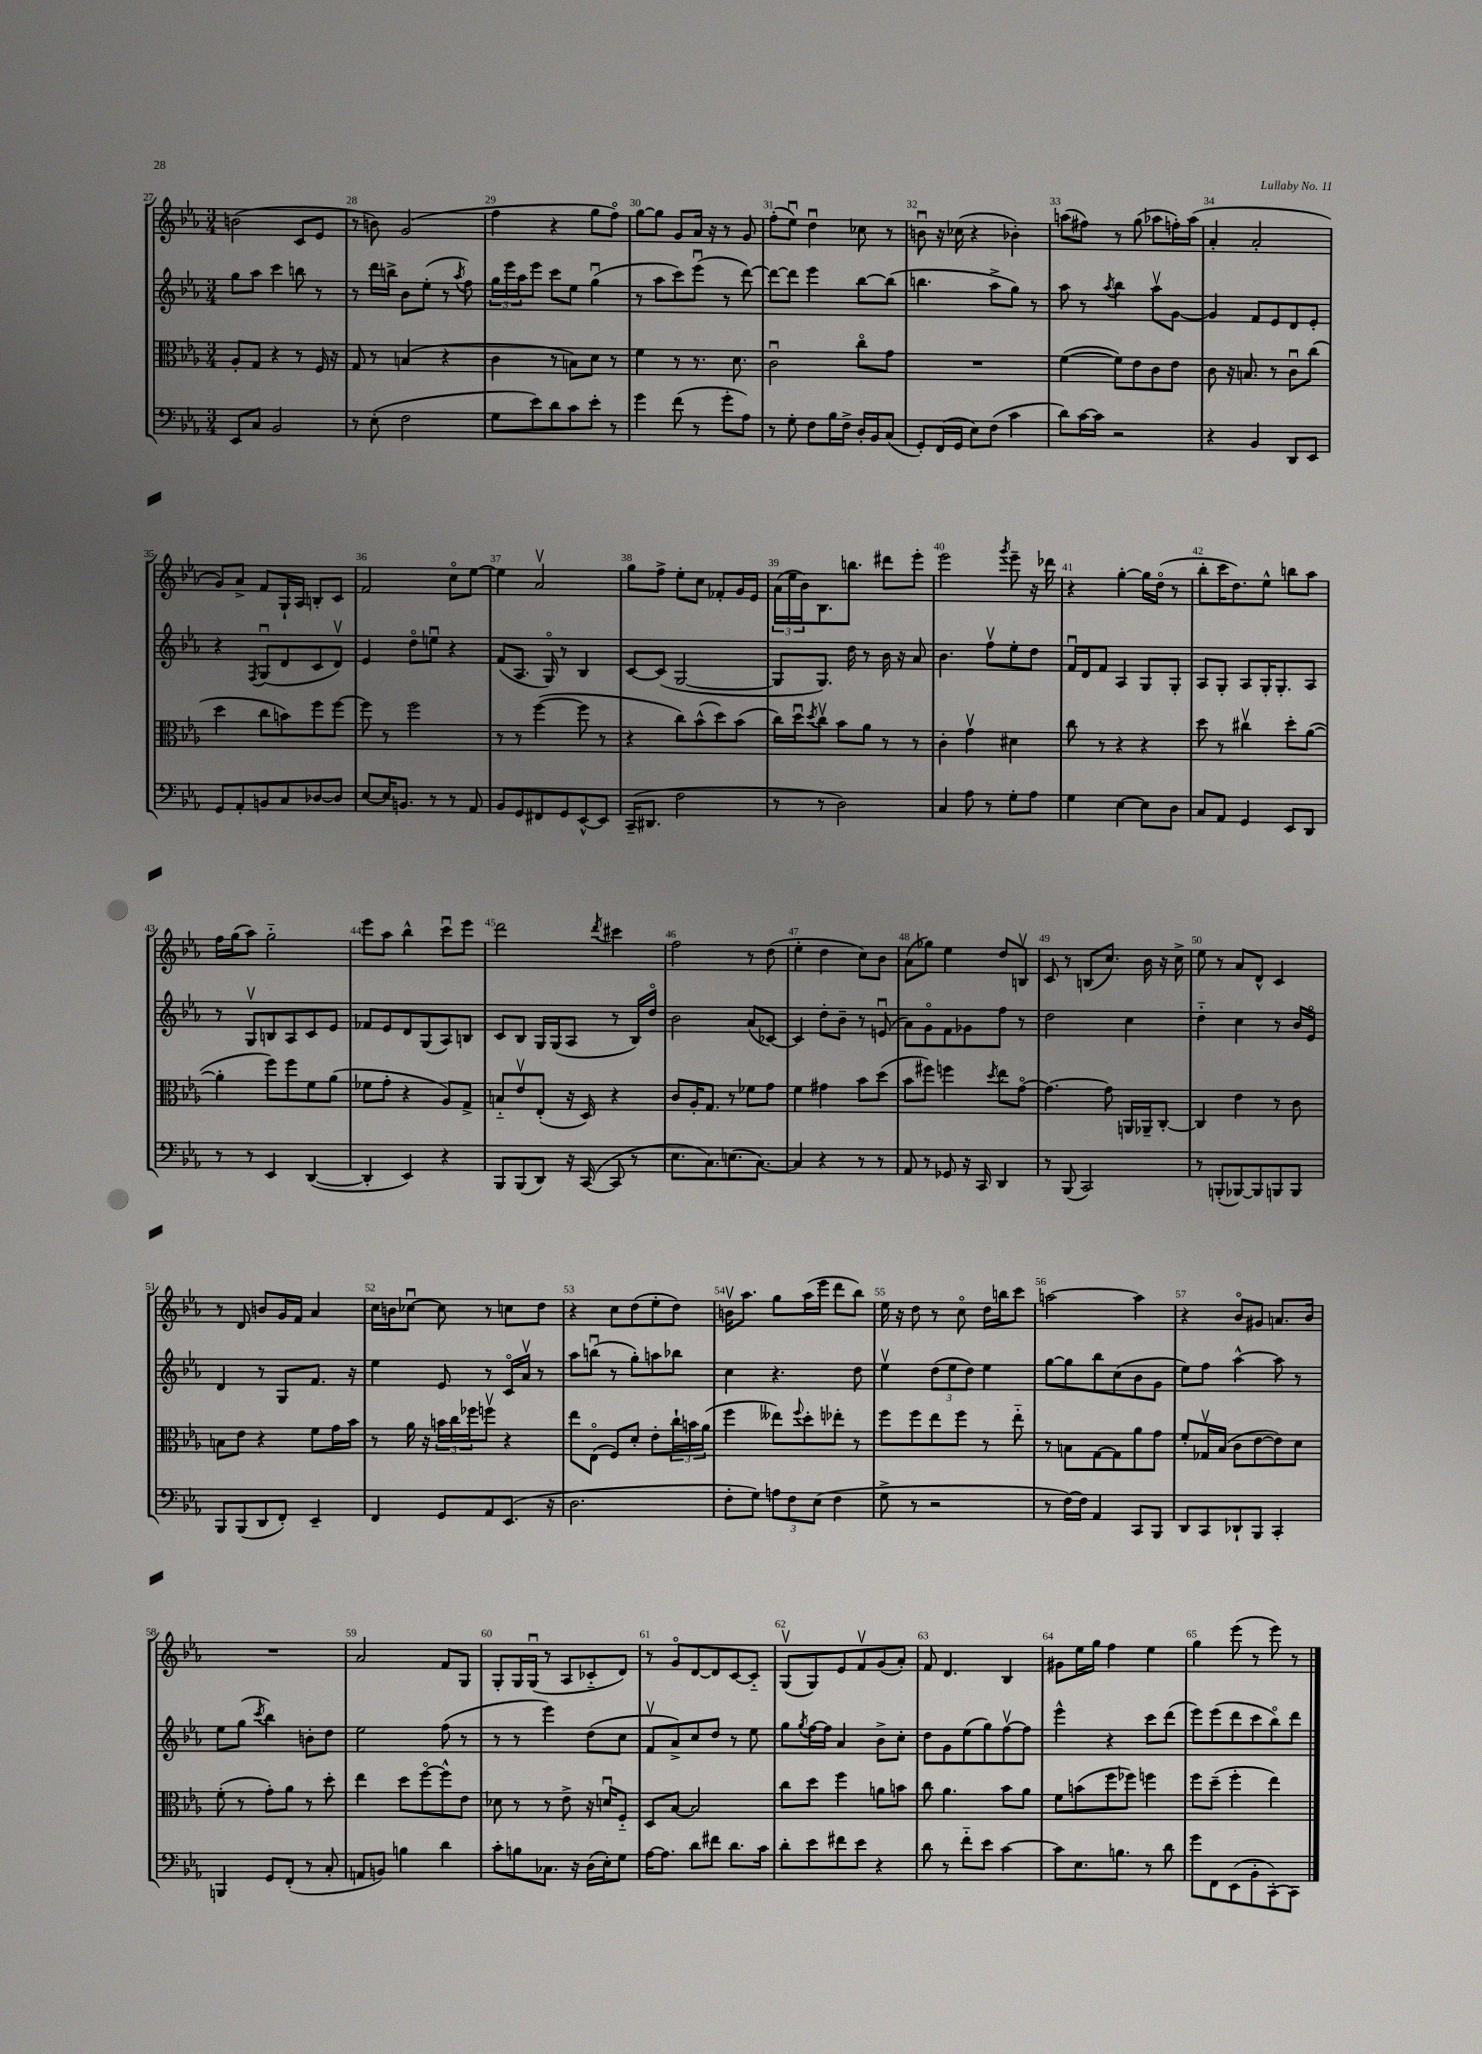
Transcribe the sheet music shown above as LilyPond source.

<<
\new StaffGroup <<
\new Staff = "s0" {
    \clef treble \key ees \major \numericTimeSignature \time 3/4
    b'2( c'8 ees'8 |
    r8 b'8) g'2( |
    f''4 r4 g''8 f''8\flageolet) |
    g''8~ g''8 g'8 aes'16 r16 r8 g'8 |
    f''8-.( ees''8\downbow) d''4\downbow ces''8 r8 |
    b'8\downbow r16 ces''16( r4 bes'4-.) |
    a''8( fis''8) r8 g''8( aes''8 f''16-.) aes''16( |
    aes'4-. aes'2-. |
    g'8) aes'8-> f'8 g16-! aes16 b8-. c'8 |
    f'2 c''8\flageolet ees''8~ |
    ees''4 aes'2\upbow |
    g''8 f''8-> ees''8-. c''8 fes'8-. g'16 ees'16 |
    \tuplet 3/2 { aes'16( ees''16 bes'16) } bes8. b''8. dis'''8 ees'''8-. |
    ees'''2 \acciaccatura { g'''8 } ees'''8-- r16 des'''16 |
    r4 g''4~-. g''16 d''16\flageolet( r8 |
    bes''8-. c'''16 d''8.) ees''8-^ b''8 aes''8 |
    f''16 g''16( aes''8) g''2-_ |
    ees'''8 aes''8 bes''4-^ c'''8\downbow ees'''8 |
    d'''2 \acciaccatura { d'''8 } cis'''4 |
    f''2 r8 d''8( |
    ees''4-. d''4 c''8) bes'8 |
    aes'8( ges''8) ees''4 d''8 b8\upbow |
    c'8 r8 b8( c''8.) bes'16 r16 c''16-> |
    ees''8 r8 aes'8 d'8-^ c'4 |
    r8 d'8 b'8 g'16 f'16 aes'4 |
    c''16 b'16 ces''8~\downbow ces''8 r8 c''8 d''8 |
    r4 c''8 d''8( ees''8-. d''8) |
    b'16\upbow aes''8. g''8 aes''16( ees'''16 d'''8 bes''8) |
    ees''16 r16 d''8 r8 c''8\flageolet d''16 b''16 c'''8 |
    a''2~ a''4 |
    r4 bes'8\flageolet gis'8 a'8. bes'16 |
    R2. |
    aes'2 f'8 g8 |
    g8-. g16 g16\downbow( r8 aes8 ces'8-_ d'8) |
    r8 g'8\flageolet d'8~ d'8 c'8~ c'8-_ |
    g8\upbow( g8) ees'8 f'8\upbow g'8( aes'8-.) |
    f'8 d'4. bes4 |
    gis'8 ees''16 g''16 f''4 ees''4 |
    g''4 ees'''8( r8 ees'''8) r8 \bar "|." |
}
\new Staff = "s1" {
    \clef treble \key ees \major \numericTimeSignature \time 3/4
    g''8 aes''8 c'''4 b''8 r8 |
    r8 d'''16 b''16-> bes'8 ees''8-.( r8 \acciaccatura { aes''8 } f''8) |
    \tuplet 3/2 { g''16 ees'''16 aes''16 } ees'''8 c'''8 ees''8 g''4\downbow( |
    r8 aes''8 c'''8) ees'''8\downbow( r8 d'''8~) |
    d'''8~ d'''8 ees'''4 bes''8~ bes''8( |
    b''4. aes''8-> g''8) r8 |
    aes''8 r8 \acciaccatura { aes''8 } bes''4 aes''8\upbow g'8~ |
    g'4 f'8 ees'8 d'8 ees'8-. |
    r4 \acciaccatura { f8 } g8\downbow( d'8 c'8 d'8\upbow) |
    ees'4 d''8\flageolet e''8\downbow r4 |
    f'8( aes8. g16\flageolet) r8 bes4 |
    c'8~ c'8( g2~ |
    g8 g8.) d''16 r8 bes'16 r16 aes'8 |
    bes'4. f''8\upbow ees''8-. d''8 |
    f'16\downbow d'16 f'8 aes4 g8 g8-. |
    aes8 g8-. aes8 g16-. g8.-. aes8 |
    r8 g8\upbow b8 aes8 c'8 ees'8 |
    fes'8 ees'8 d'8 g8( aes8) b8 |
    c'8 bes8 g16 g16( aes8 r8 bes16) d''16\flageolet |
    bes'2 aes'8( ces'8~) |
    ces'4 d''8-. bes'8-- r8 e'8\downbow( |
    aes'8) g'8\flageolet f'8 ges'8 f''8 r8 |
    d''2 c''4 |
    d''4-_ c''4 r8 bes'16 ees'16\flageolet |
    d'4 r8 g8 f'8. r16 |
    ees''4 ees'8 r8 c'16\flageolet aes'16\upbow r8 |
    aes''8 b''8\downbow( r8 g''8-.) a''8 bes''8 |
    c''4 r4. d''8 |
    ees''4\upbow \tuplet 3/2 { d''8( ees''8 d''8) } ees''4 |
    g''8~ g''8 bes''8 c''8( bes'8 g'8 |
    ees''8) f''8 aes''4~-^ aes''8 r8 |
    ees''8 g''8( \acciaccatura { c'''8 } bes''4) b'8-. d''8 |
    ees''2 f''8( r8 |
    r8 r8 ees'''4) d''8( c''8 |
    f'8\upbow aes'8->) c''8 d''8 r8 ees''8 |
    g''8 \acciaccatura { g''8 } f''16~ f''16 aes'4 bes'8-> c''8-. |
    d''8 g'8 ees''8( g''8) f''8~\upbow f''8 |
    ees'''4-^ r4 c'''8 d'''8( |
    ees'''8) ees'''8( d'''8 c'''8 bes''8\flageolet) d'''8 \bar "|." |
}
\new Staff = "s2" {
    \clef alto \key ees \major \numericTimeSignature \time 3/4
    aes8-. g8 r4 r8 f16 r16 |
    g8 r8 b4( r4 |
    c'4 r8 b8) d'8 r8 |
    f'4 r8 r8. d'8. |
    c'2\downbow c''8\flageolet g'8 |
    R2. |
    f'4~( f'8) ees'8 c'8 ees'8 |
    c'8 r16 b8. r8 c'8\downbow c''8( |
    d''4 c''8 b'8) f''8 f''8~ |
    f''8 r8 f''2 |
    r8 r8 f''4~( f''8 r8 |
    r4 c''8) bes'8-^( d''8) bes'8( |
    c''16) d''16\downbow \acciaccatura { d''8 } c''8\upbow bes'8 aes'8 r8 r8 |
    c'4-. g'4\upbow dis'4 |
    c''8 r8 r4 r4 |
    d''8 r8 cis''4\upbow d''8-. aes'8~( |
    aes'4-. f''8) f''8 f'8 aes'8( |
    fes'8 g'8-. r4 aes8) g8-> |
    b8-_ ees'8\upbow ees8-.( r16 d16) r4 |
    c'8 aes16-. g8. r8 fes'8 g'8 |
    f'4 gis'4 bes'8 d''8( |
    bes'8 fis''8) f''4 \acciaccatura { d''8 } ees''8 g'8~\flageolet |
    g'4.~ g'8 a,16 aes,16-- c8~-. |
    c4 ees'4 r8 c'8 |
    b8 ees'8 r4 f'8 g'16 bes'16 |
    r8 aes'16 r16 \tuplet 3/2 { b'16 c''16 fes''16 } f''8\upbow r4 |
    ees''8 ees8\flageolet( f8) d'8-. ees'8-. \tuplet 3/2 { c''16-! b'16 aes'16( } |
    f''4 eeses''8) \appoggiatura { f''8 } d''8-. ees''8-. r8 |
    f''8 f''8 ees''8 f''8 r8 ees''8-_ |
    r8 b8 g8~ g8 aes'8 g'8 |
    f'8-. ges16\upbow bes16( c'8 ees'8~ ees'8) d'8 |
    f'8-.( r8 g'8-.) aes'8 r8 d''8-. |
    ees''4 d''8 f''8~\flageolet f''8-^ ees'8 |
    des'8 r8 r8 ees'8-> r16 d'16\downbow f8-_ |
    d8 bes8~ bes2 |
    c''8 d''8 f''4 a'8 b'8 |
    c''8 aes'4. bes'8 aes'8 |
    f'8 b'8( f''8 fes''8) f''4 |
    f''8 d''8--( f''4-. ees''4) \bar "|." |
}
\new Staff = "s3" {
    \clef bass \key ees \major \numericTimeSignature \time 3/4
    ees,8 c8 bes,2 |
    r8 ees8-.( f2 |
    g8 ees'8) d'8 c'8 ees'8-. r8 |
    g'4 f'8( r8 g'8-. aes8) |
    r8 g8-. f8 bes16 f16-> d16-. bes,16 c8( |
    g,8-.) f,16( g,16 ees8) f8( c'4 |
    d'8) c'16~ c'16 r2 |
    r4 bes,4 d,8 ees,8 |
    g,8 aes,8-. b,8 c8 des8~ des8 |
    ees8~ ees16 b,8. r8 r8 aes,8 |
    bes,8 g,8 fis,8 g,8 ees,8~-^ ees,8 |
    c,16--( dis,8. f2 |
    r8 r8 d2) |
    c4 aes8 r8 g8-. aes8 |
    g4 ees4~ ees8 d8 |
    c8 aes,8 g,4 ees,8 d,8 |
    r8 r8 ees,4 d,4~( |
    d,4-. ees,4) r4 |
    bes,,8 bes,,8( d,8) r16 c,16~( c,8 r8 |
    ees8. c8.) e8.( c8.~) |
    c4 r4 r8 r8 |
    aes,8 r8 ges,8 r16 c,16 d,4 |
    r8 bes,,8( c,2) |
    r8 b,,8-.( bes,,8~) bes,,8 b,,8 b,,8 |
    bes,,8 bes,,8( d,8 f,8-.) ees,4-- |
    f,4 g,8 aes,8 ees,8.( r16 |
    d2. |
    f8-. g8) \tuplet 3/2 { a8 f8 ees8( } f4 |
    g8-> r8 r2 |
    r8 f16~) f16 aes,4 c,8 bes,,8 |
    d,8 c,8 des,8-! bes,,8 c,4-. |
    b,,4 g,8 f,8-.( r8 c8-. |
    a,8 b,8) b4 d'4 |
    c'8-. b8 ces8. r16 d16( ees16-.) g8 |
    aes16~ aes8. d'8 fis'8 d'8. c'16 |
    d'8-. ees'8 fis'8 ees'8 r4 |
    d'8 r8 f'8-_ ees'8 c'4~ |
    c'8 ees8. b8. r8 d'8 |
    g'8 f,8 ees,8( bes,8-. c,8~-.) c,8 \bar "|." |
}
>>
>>
\layout { \context { \Score currentBarNumber = #27 \override BarNumber.break-visibility = ##(#f #t #t) barNumberVisibility = #all-bar-numbers-visible } }
